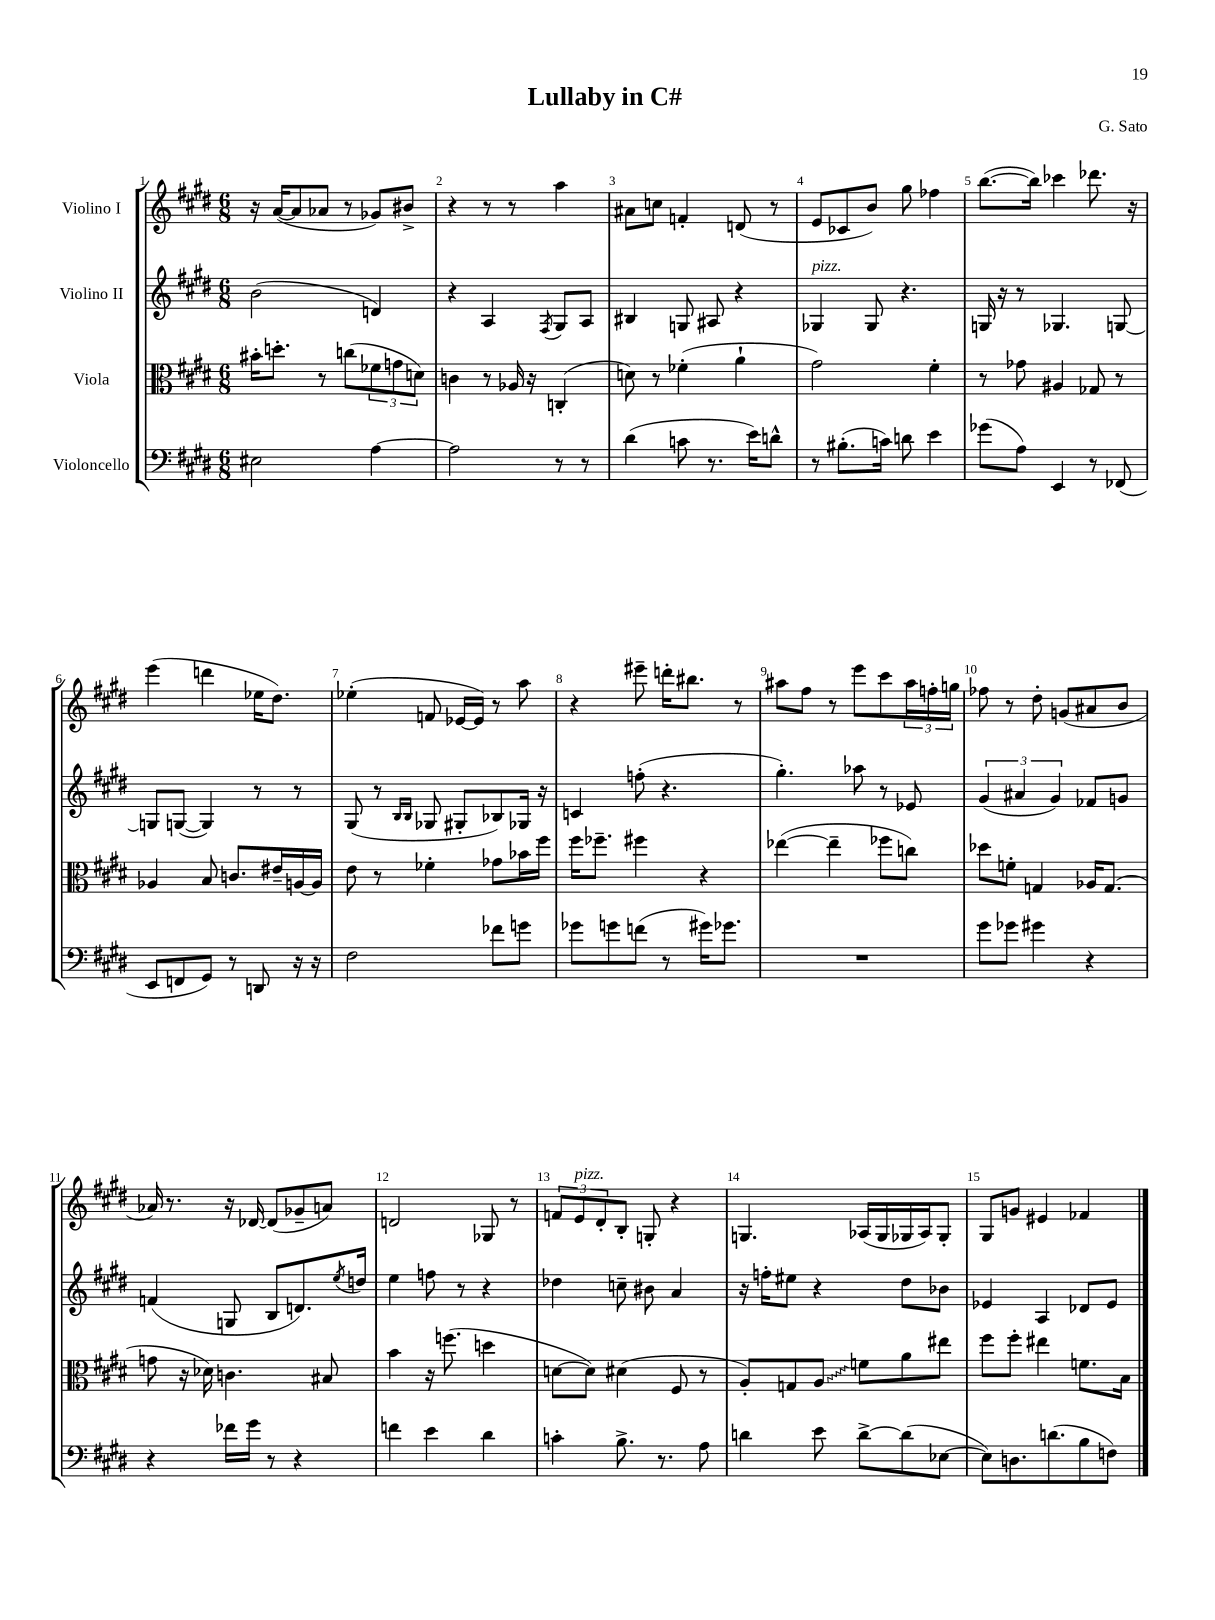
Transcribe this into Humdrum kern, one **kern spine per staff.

**kern	**kern	**kern	**kern
*staff4	*staff3	*staff2	*staff1
*clefF4	*clefC3	*clefG2	*clefG2
*k[f#c#g#d#]	*k[f#c#g#d#]	*k[f#c#g#d#]	*k[f#c#g#d#]
*M6/8	*M6/8	*M6/8	*M6/8
2E#	16b#'	(2b	16r
.	8.dd'	.	([16a
.	.	.	8a]
.	8r	.	8a-
.	(8cc	.	8r
[4A	12f-	4d)	8g-)
.	12g	.	.
.	.	.	8b#^
.	12d)	.	.
=	=	=	=
2A]	4c	4r	4r
.	8r	4A	8r
.	16A-	.	8r
.	16r	.	.
.	.	8qF#	.
8r	(4C'	8G#	4aa
8r	.	8A	.
=	=	=	=
(4d#	8d)	4B#	8a#
.	8r	.	8cc
8c	(4f-'	8G	4f'
8.r	.	8A#	.
.	4a`	4r	(8d
16e)	.	.	.
8d^^	.	.	8r
=	=	=	=
8r	2g#)	4G-	8e
(8.B#'	.	.	8c-
.	.	8G-	8b)
16c)	.	.	.
8d	.	4.r	8gg#
4e	4f#'	.	4ff-
=	=	=	=
(8g-	8r	16G	([8.bb
.	.	16r	.
8A)	8g-	8r	.
.	.	.	16bb])
4EE	4A#	4.G-	4ccc-
8r	8G-	.	8.ddd-
(8FF-	8r	[8G	.
.	.	.	16r
=	=	=	=
8EE	4A-	8G]	(4eee
8FF	.	([8G	.
8GG#)	8B	4G])	4ddd
8r	8.c	.	.
8DD	.	8r	16ee-
.	16e#~	.	8.dd#)
16r	[16A	8r	.
16r	16A]	.	.
=	=	=	=
2F#	8e	(8G#	(4ee-'
.	8r	8r	.
.	.	16qqB	.
.	.	16qqB	.
.	4f-'	8G-	8f
.	.	8G#'	[16e-
.	.	.	16e-])
8f-	8g-	8B-)	8r
8g	16b-	16G-	8aa
.	16ff#	16r	.
=	=	=	=
8g-	16ff#	4c	4r
.	8.ff-~	.	.
8g	.	.	.
(8f	4ff#	(8ff'	8eee#~
8r	.	4.r	16ddd'
.	.	.	8.bb#
16g#)	4r	.	.
8.g-	.	.	.
.	.	.	8r
=	=	=	=
2.r	([4ee-	4.gg#')	8aa#
.	.	.	8ff#
.	4ee-~]	.	8r
.	.	8aa-	8eee
.	8ff-	8r	8ccc#
.	8cc)	8e-	24aa#
.	.	.	24ff'
.	.	.	24gg
=	=	=	=
8g#	8dd-	(6g#	8ff-
8g-	8f'	.	8r
.	.	6a#	.
4g#	4G	.	8dd#'
.	.	6g#)	.
.	.	.	(8g
4r	16A-	8f-	8a#
.	(8.G	.	.
.	.	8g	8b
=	=	=	=
4r	8g	(4f	16a-)
.	.	.	8.r
.	16r	.	.
.	16d-)	.	.
16f-	4.c	8G	16r
16g#	.	.	[16d-
8r	.	8B	(8d-]
4r	.	8.d)	8g-~
.	8B#	.	8a)
.	.	8qee	.
.	.	16dd	.
=	=	=	=
4f	4b	4ee	2d
4e	16r	8ff	.
.	(8.ff	.	.
.	.	8r	.
4d#	4dd	4r	8G-
.	.	.	8r
=	=	=	=
4c'	[8d	4dd-	12f
.	.	.	12e
.	8d])	.	.
.	.	.	12d#'
8.B^	(4d#	8cc~	8B'
.	.	8b#	8G'
8.r	.	.	.
.	8F#	4a	4r
8A	8r	.	.
=	=	=	=
4d	8A')	16r	4.G
.	.	16ff'	.
.	8G	8ee#	.
8e	8A	4r	.
[8d^	8f	.	(16A-
.	.	.	16G
(8d]	8a	8dd#	16G-
.	.	.	16A-)
[8E-	8ee#	8b-	8G-'
=	=	=	=
8E-])	8ff#	4e-	8G#
8.D	8ff#'	.	8g
.	4ee#	4A	4e#
(8.d	.	.	.
8B	8.f	8d-	4f-
8F)	.	8e-	.
.	16B	.	.
==	==	==	==
*-	*-	*-	*-
